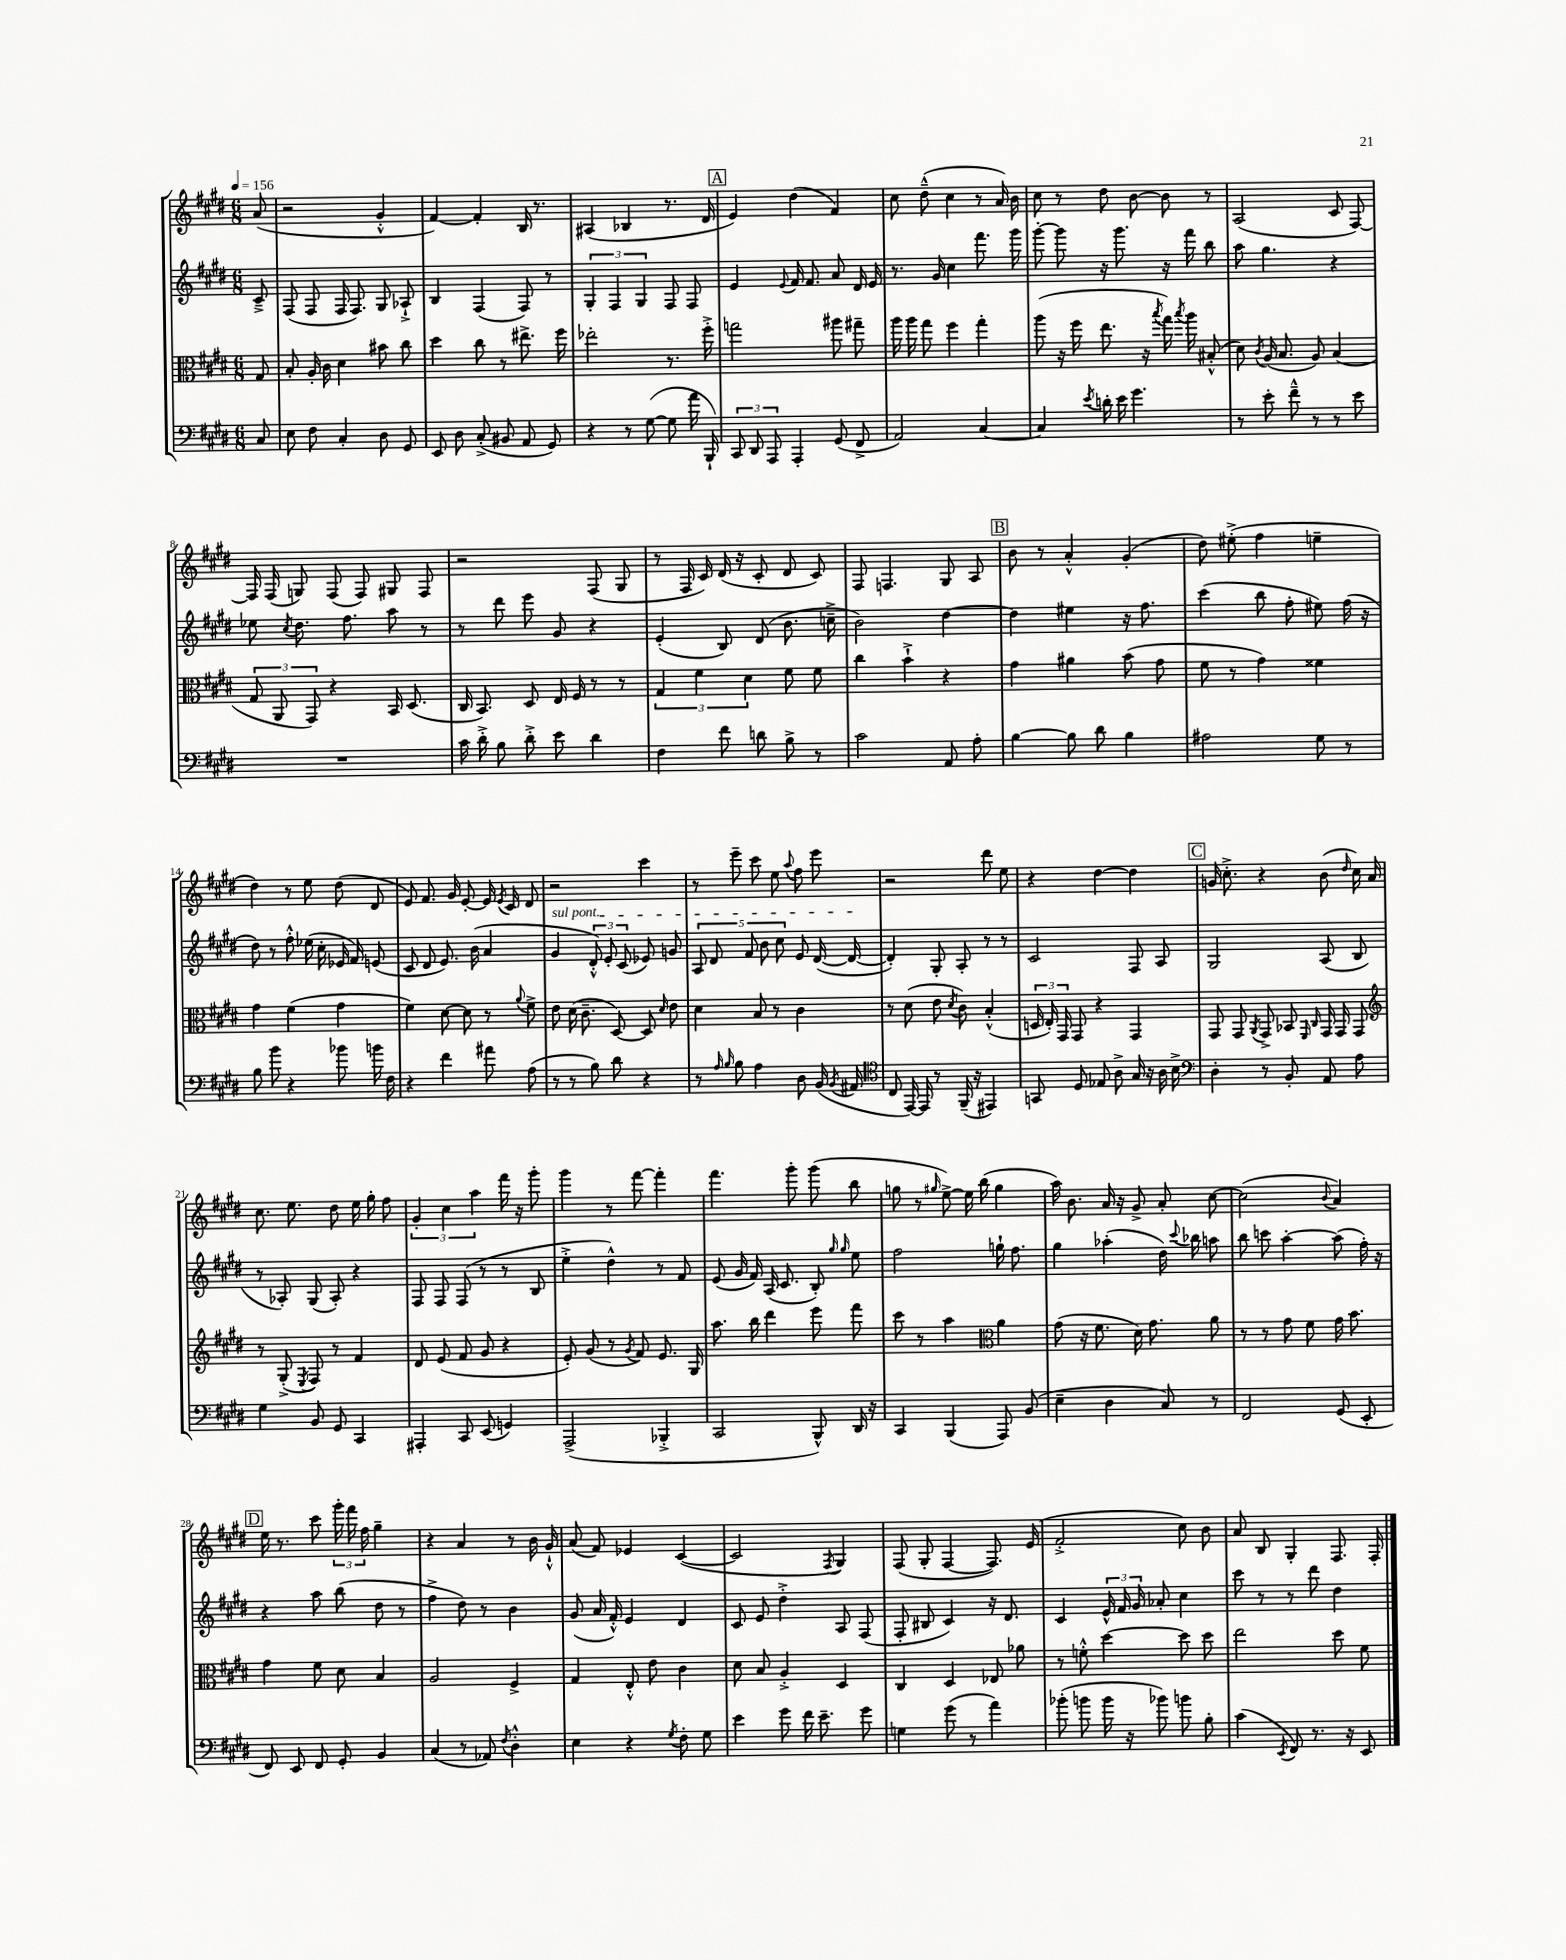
<<
\new StaffGroup <<
\new Staff = "s0" {
    \clef treble \key e \major \numericTimeSignature \time 6/8 \partial 8 \tempo 4 = 156
    \autoBeamOff a'8( |
    r2 gis'4-.-^ |
    fis'4~) fis'4-. b16 r8. |
    ais4( bes4 r8. dis'16 |
    \mark \markup { \box "A" } e'4) dis''4( fis'4) |
    cis''8 dis''8---^( cis''4 r8 a'16) b'16 |
    cis''8 r8 dis''8 b'8~ b'8 r8 |
    a2( cis'8 fis8~) |
    fis16 fis16( g8) fis8( fis8) gis8 fis8 |
    r2 fis8( gis8 |
    r8 fis16 cis'16) dis'16( r16 cis'8-. dis'8 cis'8) |
    fis8 f4. gis8 a8 |
    \mark \markup { \box "B" } b'8 r8 a'4-.-^ gis'4-.( |
    dis''8) eis''8-.->( fis''4 e''4-- |
    dis''4) r8 e''8 dis''8( dis'8 |
    e'8) fis'8. gis'16 e'8~-. e'16 \acciaccatura { e'8 } cis'16 dis'8 |
    r2 cis'''4 |
    r8 e'''8-- cis'''8 e''8 \appoggiatura { a''8 } fis''8 e'''8 |
    r2 dis'''8 e''8 |
    r4 dis''4~ dis''4 |
    \mark \markup { \box "C" } g'16 cis''8.-.-> r4 b'8( \grace { dis''16 } cis''16) a'16 |
    cis''8. e''8. dis''8 e''16 gis''16-. fis''8 |
    \tuplet 3/2 { gis'4-. cis''4 a''4 } fis'''16 r16 gis'''8-. |
    gis'''4 r8 fis'''8~ fis'''4-. |
    fis'''4. gis'''8-. gis'''8( b''8 |
    g''8 r8 \grace { gis''16 } e''8~->) e''16 b''16( gis''4 |
    a''16) b'8. a'16 r16 gis'8-> a'8-. cis''8~ |
    cis''2( \appoggiatura { b'8 } a'4) |
    \mark \markup { \box "D" } e''16 r8. cis'''8 \tuplet 3/2 { gis'''16-. fis'''16 fis''16 } gis''4-- |
    r4 a'4 r8 b'16 gis'16-!-^ |
    a'8( fis'8) ees'4 cis'4~( |
    cis'2 \acciaccatura { fis8 } gis4) |
    fis8( gis8-. fis4~ fis8.) e'16( |
    fis'2-.-> cis''8) b'8 |
    a'8 b8 gis4-. fis8. fis16-. \bar "|." |
}
\new Staff = "s1" {
    \clef treble \key e \major \numericTimeSignature \time 6/8 \partial 8
    \autoBeamOff cis'8---> |
    fis8( fis8 fis16 fis8.) gis8 aes8-!-> |
    b4 fis4( fis8) r8 |
    \tuplet 3/2 { gis4-. fis4 gis4 } fis8 fis8 |
    \mark \markup { \box "A" } e'4 \appoggiatura { e'8 } fis'16 fis'8. a'8 dis'16 e'16 |
    r8. gis'16 cis''4 fis'''8. gis'''16 |
    gis'''8~-. gis'''8 r16 gis'''8. r16 fis'''16 b''8 |
    a''8 gis''4. r4 |
    ees''8 \acciaccatura { cis''8 } dis''8. fis''8. a''8 r8 |
    r8 dis'''8 e'''8 gis'8 r4 |
    e'4-.( b8) dis'8( b'8. c''16---> |
    b'2) dis''4~ |
    \mark \markup { \box "B" } dis''4 eis''4 r16 fis''8. |
    cis'''4( b''8 fis''8-. eis''8) fis''16( r16 |
    dis''8) r8 fis''8-.-^ ees''16( cis''16-. ees'16 fis'16) e'8( |
    cis'8 dis'8 e'8.) b'16( a'4 |
    \once \override TextSpanner.bound-details.left.text = \markup { \italic "sul pont." } gis'4\startTextSpan \tuplet 3/2 { dis'8-.-^) e'8-. cis'8( } ees'8) g'8 |
    \tuplet 5/4 { a8 dis'8 fis'8 b'8 cis''8 } e'8 dis'16~( dis'16~\stopTextSpan |
    dis'4-.) gis8-. a8-. r8 r8 |
    cis'2 fis8 a8 |
    \mark \markup { \box "C" } gis2 a8( b8 |
    r8 aes8-.) gis8( aes8-.) r4 |
    fis8 fis8 fis8( r8 r8 b8 |
    e''4-.-> dis''4-^) r8 fis'8 |
    e'8( gis'16 fis'16) a16( cis'8. b8-.) \grace { gis''16 gis''16 } e''8 |
    fis''2 g''16-! fis''8. |
    gis''4 aes''4-.( dis''16) \appoggiatura { cis'''8 } bes''16 a''8 |
    b''8 c'''8 a''4~-. a''8( fis''16-.) r16 |
    \mark \markup { \box "D" } r4 a''8 b''8( dis''8 r8 |
    fis''4-> dis''8) r8 b'4 |
    gis'8( a'16 fis'16-.-^) e'4 dis'4 |
    cis'8 e'8 dis''4-.-> a8 fis8( |
    fis8-. bis8 cis'4) r16 dis'8. |
    cis'4 \tuplet 3/2 { e'16-^ fis'16 gis'16 } aes'8-. cis''4 |
    cis'''8 r8 r8 dis'''8 dis''4 \bar "|." |
}
\new Staff = "s2" {
    \clef alto \key e \major \numericTimeSignature \time 6/8 \partial 8
    \autoBeamOff gis8 |
    b8-. a16-. cis'16 dis'4 bis'8 cis''8 |
    dis''4 cis''8 r8 eis''8.-> fis''16 |
    ees''2-. r8. fis''16-.-> |
    \mark \markup { \box "A" } g''2 ais''8 gis''8-- |
    a''16 a''16 gis''8 fis''4 gis''4-. |
    a''8( r16 fis''16 e''8. r16 \acciaccatura { b''8 } gis''16) \acciaccatura { b''8 } a''16 bis8-.-^( |
    dis'8) \acciaccatura { cis'8 } a16( b8. a8) b4( |
    \tuplet 3/2 { gis8 a,8 gis,8) } r4 b,16 dis8.( |
    cis16 b,8.) dis8 e16 fis16 r8 r8 |
    \tuplet 3/2 { gis4 fis'4 dis'4 } fis'8 fis'8 |
    cis''4 b'4-!-> r4 |
    \mark \markup { \box "B" } gis'4 ais'4 b'8( gis'8 |
    fis'8 r8 gis'4) fisis'4 |
    gis'4 fis'4( gis'4 |
    fis'4) dis'8~ dis'8 r8 \appoggiatura { a'8 } fis'8-> |
    e'8 dis'16( cis'8.-- dis8~) dis8 \grace { dis'16 } e'8 |
    dis'4 b8 r8 cis'4 |
    r8 dis'8( e'8 \acciaccatura { dis'8 } cis'8) b4-.-^( |
    \tuplet 3/2 { d16 e16-.) gis,16 } gis,8 r4 gis,4 |
    \mark \markup { \box "C" } gis,8 gis,8 \acciaccatura { a,8 } gis,8-> bes,8 \grace { fis,16 cis16 } gis,16 gis,16 gis,8 |
    \clef treble r8 gis8-.->( \acciaccatura { e8 } fis8) r8 fis'4 |
    dis'8 e'8( fis'8 gis'8 r4 |
    e'8-.) gis'8( r8 \acciaccatura { gis'8 } fis'8) e'8. gis16 |
    a''8. b''16 dis'''4 e'''8 fis'''8 |
    cis'''8 r8 a''4 \clef alto a'4 |
    gis'8( r16 fis'8. dis'16) gis'8. a'8 |
    r8 r8 gis'8 fis'8 gis'16 b'8. |
    \mark \markup { \box "D" } gis'4 fis'8 dis'8 b4 |
    a2 fis4-> |
    gis4 e8-.-^ e'8 cis'4 |
    dis'8 b8 a4-.-> dis4 |
    cis4 dis4 ees8 aes'8 |
    r8 f'8-.-^ dis''4~ dis''8 dis''8 |
    e''2 dis''8 fis'8 \bar "|." |
}
\new Staff = "s3" {
    \clef bass \key e \major \numericTimeSignature \time 6/8 \partial 8
    \autoBeamOff cis8 |
    e8 fis8 cis4-. dis8 gis,8 |
    e,8 dis8 cis8-.->( bis,8 a,8 gis,8) |
    r4 r8 gis8~( gis8 a'16 b,,16-!) |
    \mark \markup { \box "A" } \tuplet 3/2 { cis,8 dis,8 a,,8 } a,,4-. gis,8( fis,8-> |
    a,2) cis4~ |
    cis4 \acciaccatura { e'8 } d'16-. e'16 gis'4. |
    r8 e'8-. fis'8---^ r8 r8 e'8 |
    R2. |
    cis'16 dis'16-.-> b8 dis'8-.-> e'8 dis'4 |
    fis4 fis'8 d'8 b8-> r8 |
    cis'2 a,8 a8-. |
    \mark \markup { \box "B" } b4~ b8 dis'8 b4 |
    ais2 gis8 r8 |
    b8 b'8 r4 bes'8 b'16 fis16 |
    r4 fis'4 ais'8 a8( |
    r8 r8 b8) dis'8 r4 |
    r8 \grace { a16 b16 } b8 a4 dis8 b,16( \acciaccatura { b,8 } ais,16 |
    \clef tenor cis8 e,16~) e,16 r8 fis,16--( r16 eis,4) |
    g,8 dis8 ees8 a8-> gis16 r16 a16 b16-> |
    \mark \markup { \box "C" } \clef bass dis4-. r8 b,8-. a,8 a8 |
    gis4 b,8 gis,8 cis,4 |
    ais,,4-. cis,8 e,8( g,4) |
    a,,2->( bes,,4-.-> |
    cis,2 b,,8-^) dis,16 r16 |
    cis,4 b,,4( a,,8) b,8( |
    e4-- dis4 cis8) r8 |
    fis,2 gis,8( e,8-. |
    \mark \markup { \box "D" } fis,8) e,8 fis,8 gis,8-. b,4 |
    cis4( r8 aes,8) \acciaccatura { fis8 } dis4-.-^ |
    e4 r4 \acciaccatura { gis8 } fis8-. gis8 |
    e'4 gis'8 fis'16 e'8.-- gis'8 |
    g4 gis'8( r8 a'4) |
    bes'8-.( b'8 b'16 r16 bes'8) b'8 b8-. |
    cis'4( \acciaccatura { e,8 } fis,8) r8. r16 e,8 \bar "|." |
}
>>
>>
